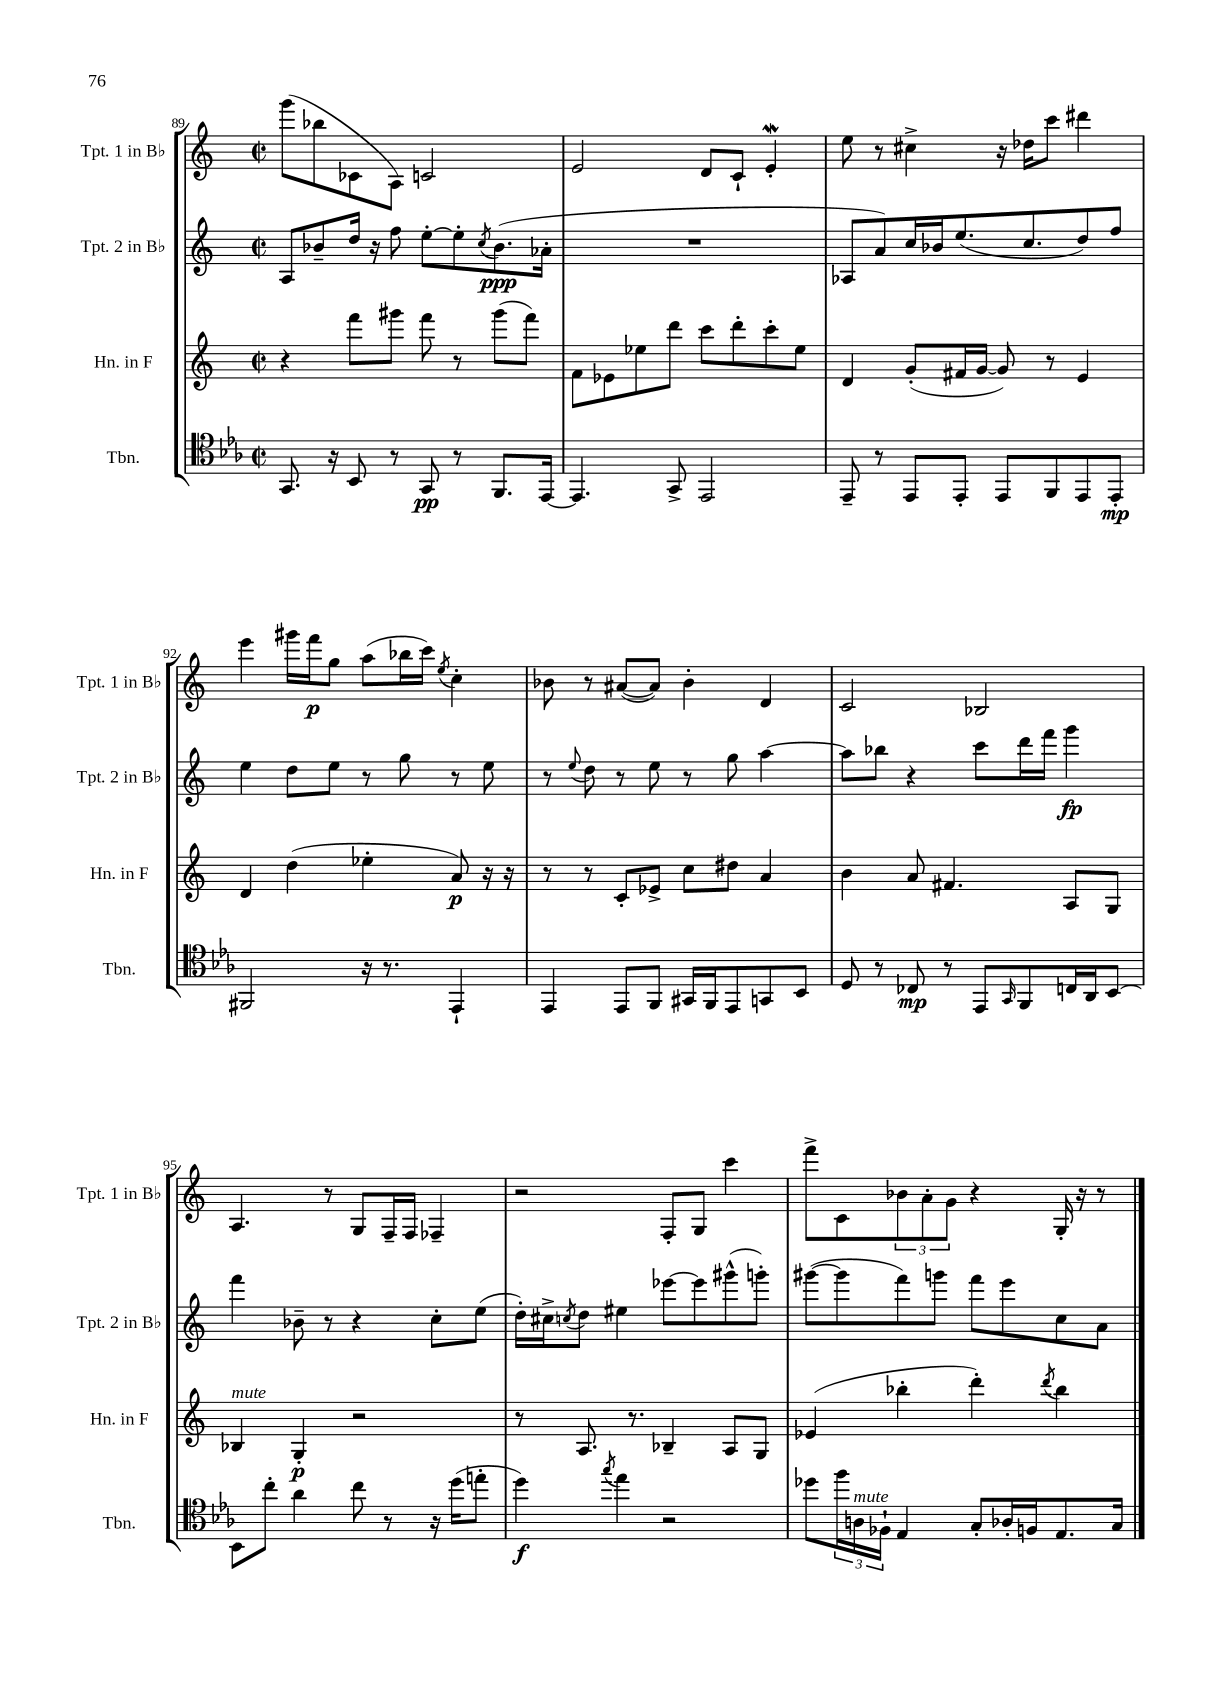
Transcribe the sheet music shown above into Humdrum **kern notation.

**kern	**kern	**kern	**kern
*staff4	*staff3	*staff2	*staff1
*clefC4	*clefG2	*clefG2	*clefG2
*k[b-e-a-]	*k[]	*k[]	*k[]
*M2/2	*M2/2	*M2/2	*M2/2
*met(c|)	*met(c|)	*met(c|)	*met(c|)
8.GG/	4r	8A/L	(8ggg\L
.	.	8b-~/	8bb-\
16r	.	.	.
8BB-/	8fff\L	16dd/Jk	8c-\
.	.	16r	.
8r	8ggg#\J	8ff\	8A\J)
8GG/	8fff\	[8ee'\L	2c/
8r	8r	8ee'\]	.
.	.	8qcc/	.
8.FF/L	(8ggg#\L	(8.b-\	.
.	8fff\J)	.	.
[16EE-/Jk	.	16a-'\Jk	.
=	=	=	=
4.EE-/]	8f\L	1r	2e/
.	8e-\	.	.
.	8ee-\	.	.
8GG^/	8ddd\J	.	.
2EE-/	8ccc\L	.	8d/L
.	8ddd'\	.	8c`/J
.	8ccc'\	.	4e'/
.	8ee-\J	.	.
=	=	=	=
8EE-~/	4d/	8A-/L	8ee\
8r	.	8a/)	8r
8EE-/L	(8g'/L	16cc/L	4cc#^\
.	.	16b-/J	.
8EE-'/J	16f#/L	(8.ee/	.
.	[16g/JJ	.	.
8EE-/L	8g/])	.	16r
.	.	8.cc/	16dd-\LK
8FF/	8r	.	8ccc\J
8EE-/	4e/	8dd/)	4ddd#\
8EE-'/J	.	8ff/J	.
=	=	=	=
2FF#/	4d/	4ee\	4eee\
.	(4dd\	8dd\L	16ggg#\LL
.	.	.	16fff\J
.	.	8ee\J	8gg\J
16r	4ee-'\	8r	(8aa\L
8.r	.	.	.
.	.	8gg\	16bb-\L
.	.	.	16ccc\JJ)
.	.	.	8qee/
4EE-`/	8a/)	8r	4cc'\
.	16r	8ee\	.
.	16r	.	.
=	=	=	=
4EE-/	8r	8r	8b-\
.	.	8qqee/	.
.	8r	8dd\	8r
8EE-/L	8c'/L	8r	([8a#/L
8FF/J	8e-^/J	8ee\	8a#/]J)
16GG#/LL	8cc\L	8r	4b-'\
16FF/J	.	.	.
8EE-/	8dd#\J	8gg\	.
8GG/	4a/	[4aa\	4d/
8BB-/J	.	.	.
=	=	=	=
8D/	4b\	8aa\]L	2c/
8r	.	8bb-\J	.
8C-/	8a/	4r	.
8r	4.f#/	.	.
8EE-/L	.	8ccc\L	2B-/
16qqGG/	.	.	.
8FF/	.	16ddd\L	.
.	.	16fff\JJ	.
16C/L	8A/L	4ggg\	.
16AA-/J	.	.	.
[8BB-/J	8G/J	.	.
=	=	=	=
8BB-\]L	4B-/	4fff\	4.A/
8cc'\J	.	.	.
4a-\	4G'/	8b-~\	.
.	.	8r	8r
8cc\	2r	4r	8G/L
8r	.	.	16F~/L
.	.	.	16F/JJ
16r	.	8cc'\L	4F-~/
(16dd\LK	.	.	.
8ee'\J	.	(8ee\J	.
=	=	=	=
4dd\)	8r	16dd'\LL)	2r
.	.	16cc#^\J	.
.	.	8qcc/	.
.	8.A/	8dd\J	.
8qgg/	.	.	.
4ee-\	.	4ee#\	.
.	8.r	.	.
2r	4B-~/	[8eee-\L	8F'/L
.	.	8eee-\]	8G/J
.	8A/L	(8ggg#^^\	4ccc\
.	8G/J	8ggg'\J)	.
=	=	=	=
8dd-\L	(4e-/	([8ggg#\L	8fff^\L
24ff\L	.	8ggg#\]	8c\
24A\	.	.	.
24F-`\JJ	.	.	.
4E-/	4bb-'\	8fff\)	12b-\
.	.	.	12a'\
.	.	8ggg\J	.
.	.	.	12g\J
8G'/L	4ddd'\)	8fff\L	4r
16A-'/L	.	8eee\	.
16F/J	.	.	.
.	8qddd/	.	.
8.E-/	4bb-\	8cc\	16G'/
.	.	.	16r
.	.	8a\J	8r
16G/Jk	.	.	.
==	==	==	==
*-	*-	*-	*-
